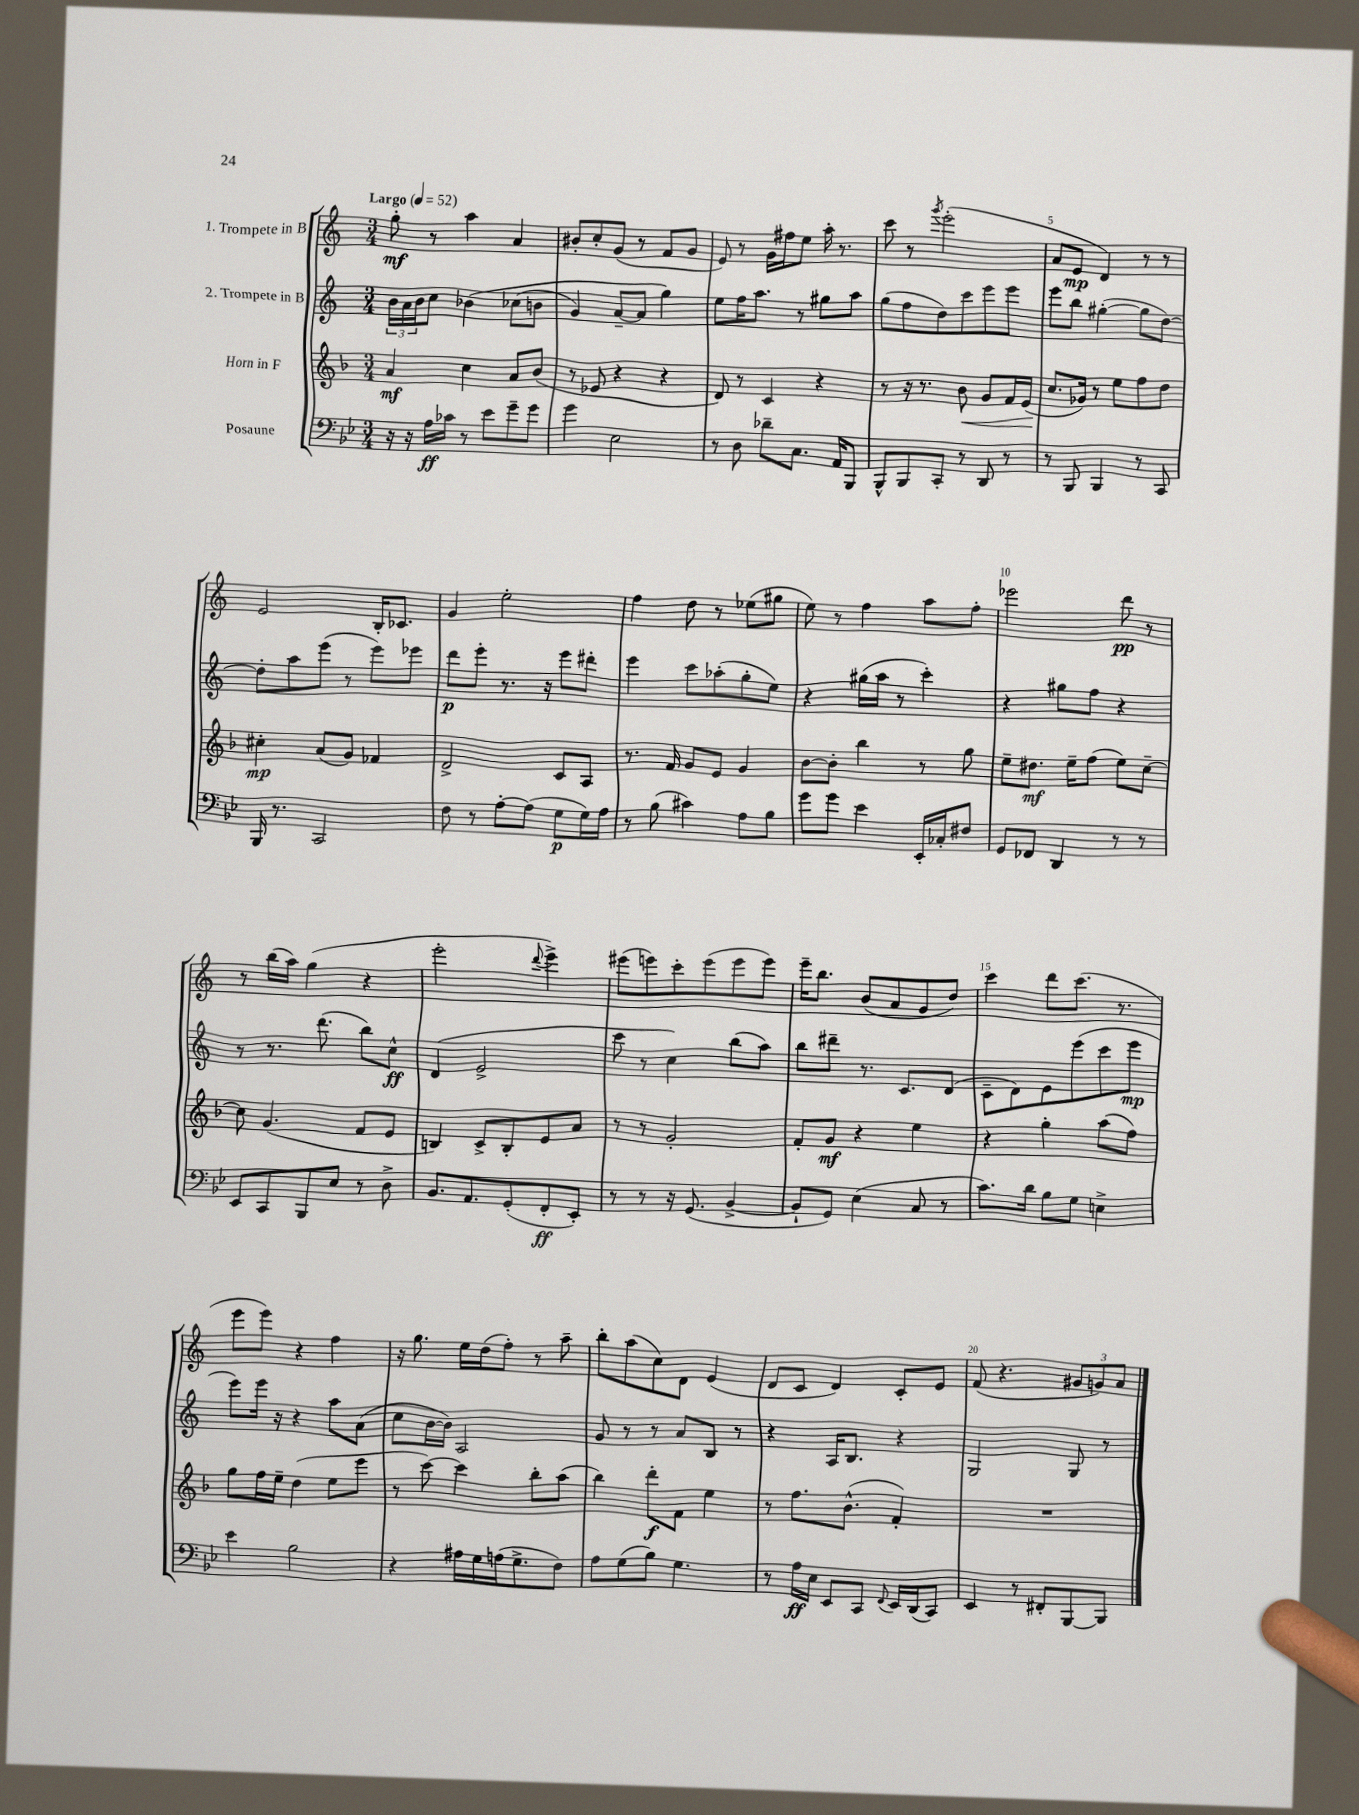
<<
\new StaffGroup <<
\new Staff = "s0" \with { instrumentName = "1. Trompete in B" } {
    \clef treble \key c \major \numericTimeSignature \time 3/4 \tempo "Largo" 4 = 52
    g''8-.\mf r8 a''4 a'4 |
    bis'8-. c''8-. g'8( r8 f'8 g'8 |
    e'8) r8 g'16 fis''16 e''8 a''16-. r8. |
    c'''8 r8 \acciaccatura { g'''8 } e'''2-.( |
    a'8 e'8\mp d'4) r8 r8 |
    e'2 b16-. ces'8. |
    g'4 e''2-. |
    f''4 d''8 r8 ees''8( gis''8 |
    e''8) r8 f''4 a''8 f''8-. |
    ees'''2 d'''8\pp r8 |
    r8 b''16( a''16) g''4( r4 |
    e'''2-. \appoggiatura { d'''8 } e'''4->) |
    eis'''8( e'''8) c'''8-. e'''8( e'''8 e'''8) |
    e'''16-- b''8. b'8( a'8 g'8 d''8) |
    c'''4 d'''8 c'''8.( r8. |
    e'''8 e'''8) r4 f''4 |
    r16 g''8. e''16 d''16( f''8-.) r8 a''8-- |
    b''8-. a''8( c''8) d'8 e'4( |
    d'8 c'8 d'4) c'8-. e'8 |
    f'8( r4. \tuplet 3/2 { gis'8 g'8) a'8 } \bar "|." |
}
\new Staff = "s1" \with { instrumentName = "2. Trompete in B" } {
    \clef treble \key c \major \numericTimeSignature \time 3/4
    \tuplet 3/2 { b'16 a'16 b'16 } c''8 bes'4\( ces''8( b'8 |
    g'4) a'8~-- a'8 g''4\) |
    e''8 f''16 a''8. r8 gis''8 a''8 |
    g''8( f''8 d''8) c'''8 e'''8 e'''8 |
    e'''8 b''8 gis''4~-.( gis''8 d''8~) |
    d''8-. a''8 e'''8( r8 e'''8) ees'''8 |
    d'''8\p e'''8-. r8. r16 e'''8 dis'''8-. |
    e'''4 c'''8 aes''8-.( g''8-. e''8) |
    r4 gis''16( a''16 r8 c'''4-.) |
    r4 gis''8 f''8 r4 |
    r8 r8. d'''8.( b''8) c''8-^\ff |
    d'4( e'2-> |
    c'''8 r8 c''4) b''8( a''8) |
    b''8 dis'''8-- r8. c'8. d'8( |
    c'8-- d'8) e'8 e'''8( c'''8 e'''8\mp |
    e'''8) e'''16 r16 r4 a''8 a'8( |
    c''8 b'16~ b'16) a2 |
    g'8 r8 r8 a'8 b8 r8 |
    r4 a16 b8. r4 |
    g2 g8 r8 \bar "|." |
}
\new Staff = "s2" \with { instrumentName = "Horn in F" } {
    \clef treble \key f \major \numericTimeSignature \time 3/4
    a'4\mf c''4 a'8 bes'8( |
    r8 ees'8 r4 r4 |
    d'8) r8 c'4 r4 |
    r8 r16 r8. bes'8\< g'8 f'16 e'16( |
    c''8.\! ges'16) r8 e''8 f''8 d''8 |
    cis''4-.\mp a'8( g'8) fes'4 |
    d'2-> c'8 a8 |
    r8. f'16 g'8 e'8 g'4 |
    bes'8~ bes'8-. bes''4 r8 g''8 |
    e''8-- dis''8.\mf e''16-- f''8( e''8) c''8~-- |
    c''8 g'4.( f'8 e'8 |
    b4) c'8-> b8-. e'8 a'8 |
    r8 r8 g'2-. |
    f'8-. g'8\mf r4 e''4 |
    r4 g''4-. a''8( f''8) |
    g''8 f''16 e''16-- d''4( e''8 e'''8 |
    r8 c'''8~) c'''4 bes''8-. a''8( |
    bes''4) d'''8-.\f f'8 e''4 |
    r8 f''8. bes'8.-^( f'4-.) |
    R2. \bar "|." |
}
\new Staff = "s3" \with { instrumentName = "Posaune" } {
    \clef bass \key bes \major \numericTimeSignature \time 3/4
    r16 r16 a16\ff ces'16 r8 ees'8 g'8-- g'8 |
    g'4 ees2 |
    r8 d8 des'8-- c8. a,16 bes,,8 |
    bes,,8-^ bes,,8 c,8-. r8 d,8 r8 |
    r8 bes,,8 bes,,4 r8 c,8 |
    bes,,16 r8. c,2 |
    f8 r8 a8~-. a8( g8\p g16) a16 |
    r8 bes8( cis'4) a8 bes8 |
    g'8 g'8 ees'4 ees,16-. ces16-. fis8 |
    g,8 fes,8 d,4 r8 r8 |
    ees,8 c,8 bes,,8 ees8 r8 d8-> |
    bes,8. a,8. g,8-.( f,8-.\ff ees,8-.) |
    r8 r8 r16 g,8.( bes,4~-> |
    bes,8-! g,8) ees4( c8 r8 |
    c'8.) d'16 bes8 g8 e4-> |
    ees'4 bes2 |
    r4 ais16 g16 a16( g8.-> f8) |
    a8 g8( bes8) g4. |
    r8 a16\ff ees16 ees,8 c,8 \appoggiatura { f,8 } ees,16 d,16( c,8) |
    ees,4 r8 fis,8-. bes,,8~ bes,,8 \bar "|." |
}
>>
>>
\layout { \context { \Score \override BarNumber.break-visibility = ##(#f #t #t) barNumberVisibility = #(every-nth-bar-number-visible 5) } }
